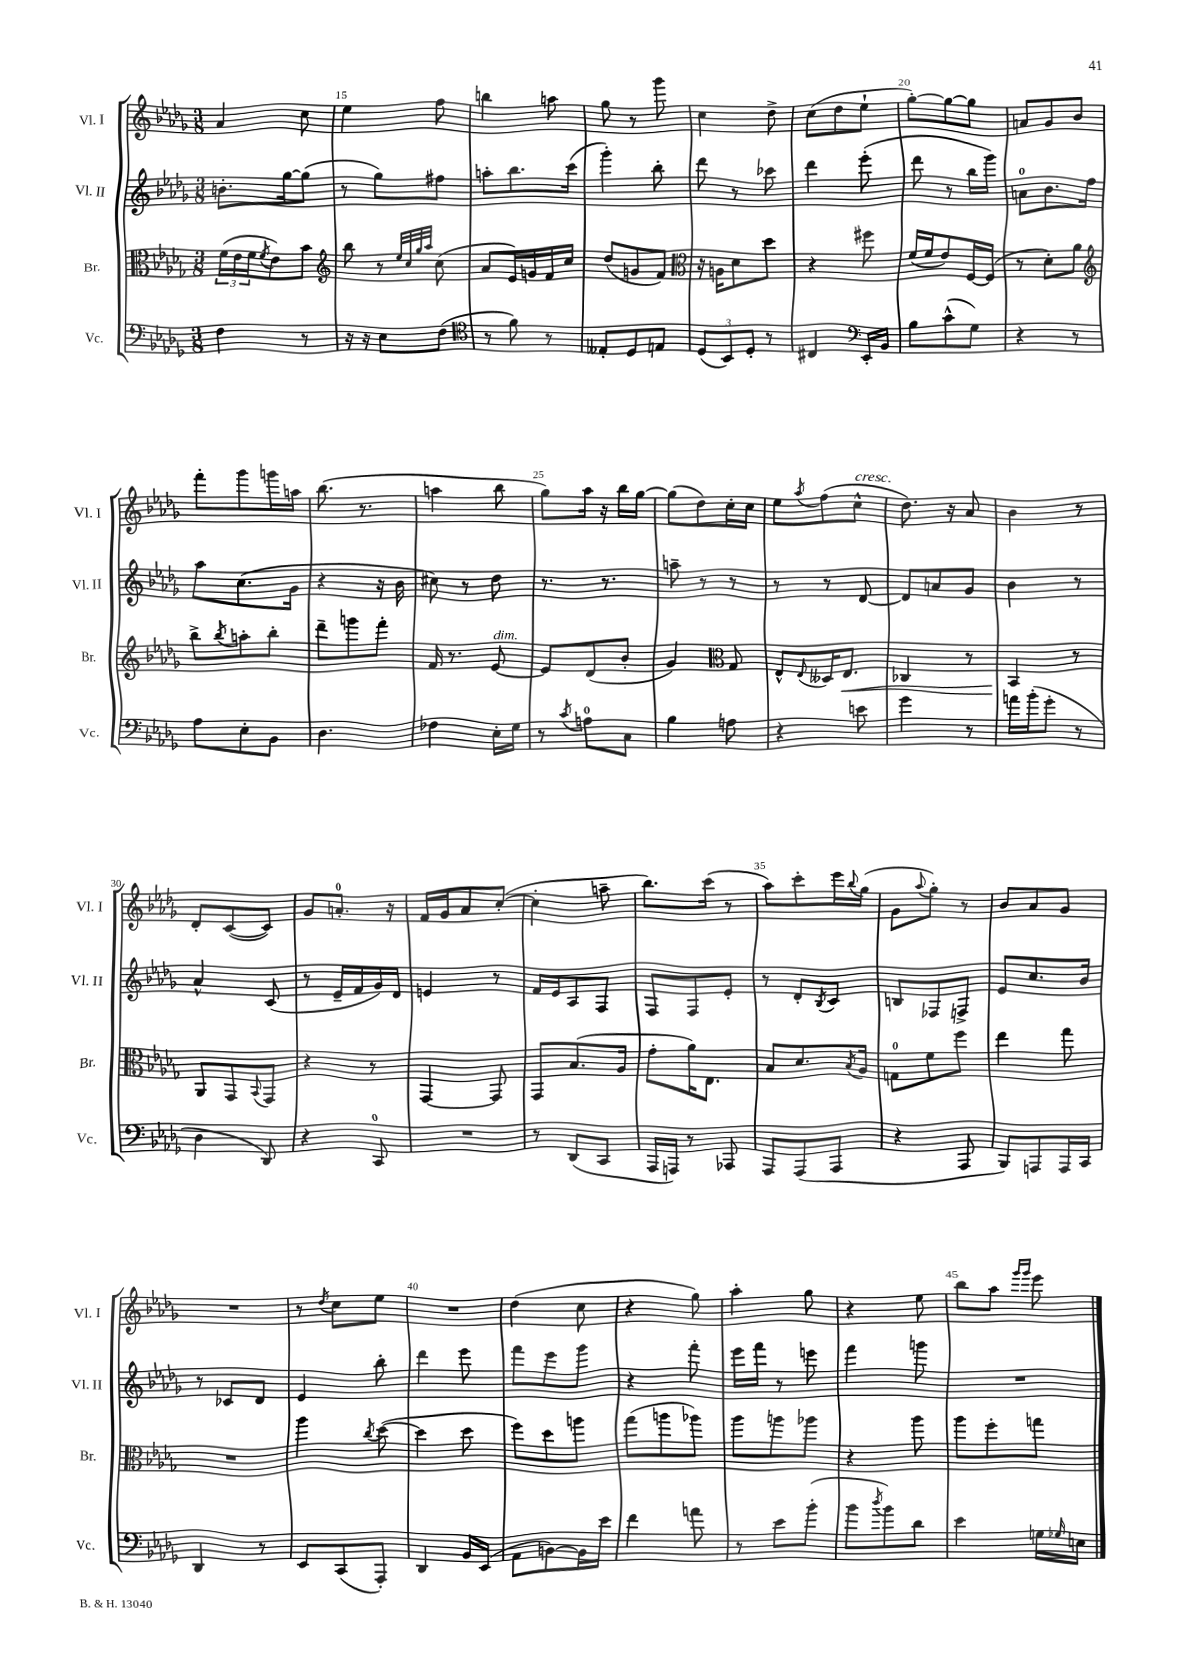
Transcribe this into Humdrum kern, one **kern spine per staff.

**kern	**kern	**dynam	**kern	**kern
*part4	*part3	*part3	*part2	*part1
*staff4	*staff3	*staff3	*staff2	*staff1
*I"Vc.	*I"Br.	*	*I"Vl. II	*I"Vl. I
*I'Vc.	*I'Br.	*	*I'Vl. II	*I'Vl. I
*clefF4	*clefC3	*	*clefG2	*clefG2
*k[b-e-a-d-g-]	*k[b-e-a-d-g-]	*	*k[b-e-a-d-g-]	*k[b-e-a-d-g-]
*M3/8	*M3/8	*	*M3/8	*M3/8
=14	=14	=14	=14	=14
4F\	(24f\LL	.	8.bn'\L	4a-/
.	24e-\	.	.	.
.	24f\J	.	.	.
.	8qf/	.	.	.
.	8e-\)	.	.	.
.	.	.	[16gg-\k	.
8r	8b-\J	.	(8gg-\J]	8cc\
=15	=15	=15	=15	=15
*	*clefG2	*	*	*
16r	8bb-\	.	8r	4ee-\
16r	.	.	.	.
8E-\L	8r	.	8gg-\L)	.
.	32qqee-/LLL	.	.	.
.	32qqcc/	.	.	.
.	32qqgg-/	.	.	.
.	32qqaa-/JJJ	.	.	.
(8F\J	(8cc\	.	8ff#X\J	8ff\
=16	=16	=16	=16	=16
*clefC4	*	*	*	*
8r	8a-/L	.	8aan'\L	4bbn\
8f\)	16e-/L)	.	8.bb-\	.
.	16gn/	.	.	.
8r	16f/	.	.	8aan\
.	16cc/JJ	.	(16ccc\Jk	.
=17	=17	=17	=17	=17
8E--X'/L	(8dd-/L	.	4ggg-'\)	8gg-\
8D-/	8gn/	.	.	8r
8En/J	8f/J)	.	8bb-'\	8ggg-\
=18	=18	=18	=18	=18
*	*clefC3	*	*	*
(12D-/L	16r	.	8ddd-\	4cc\
.	16An\KL	.	.	.
12BB-/)	.	.	.	.
.	8d-\	.	8r	.
12D-'/J	.	.	.	.
8r	8dd-\J	.	8ccc-X\	8dd-^\
=19	=19	=19	=19	=19
4C#X/	4r	.	4ddd-\	(8cc\L
.	.	.	.	8dd-\
*clefF4	*	*	*	*
16EE-'/LL	8ff#X\	.	(8eee-'\	8ee-`\J
16BB-/JJ	.	.	.	.
=20	=20	=20	=20	=20
8B-\L	(16f/LL	.	8ddd-\	[8gg-'\L)
.	16f/J	.	.	.
(8c^^\	8e-/)	.	8r	8gg-\_
8G-\J)	[16F/L	.	16bb-\LL	8gg-\J]
.	(16F/JJ]	.	16ggg-\JJ)	.
=21	=21	=21	=21	=21
4r	8r	.	8an\L	8an/L
.	8d-'\L)	.	8.b-\	8g-/
8r	8a-\J	.	.	8b-/J
.	.	.	16ff\Jk	.
!!LO:LB:g=z
=22	=22	=22	=22	=22
*	*clefG2	*	*	*
8A-\L	8bb-^\L	.	8aa-\L	8fff'\L
.	8qbb-/	.	.	.
8E-'\	8aan'\	.	(8.cc\	8ggg-\
8BB-\J	8bb-'\J	.	.	16gggn\L
.	.	.	16g-\Jk	16aan\JJ
=23	=23	=23	=23	=23
4.D-\	8ddd-~\L	.	4r	(8.bb-\
.	8gggn\	.	.	.
.	.	.	.	8.r
.	8fff'\J	.	16r	.
.	.	.	16b-\	.
=24	=24	=24	=24	=24
4F-X\	16f/	.	8cc#X\)	4aan\
.	8.r	.	.	.
.	.	.	8r	.
!	!LO:TX:a:i:t=dim.	!	!	!
16E-'\LL	[8e-/	.	8dd-\	8bb-\
16G-\JJ	.	.	.	.
=25	=25	=25	=25	=25
8r	8e-/L]	.	8.r	8gg-\L)
8qc/	.	.	.	.
8An\L	(8d-/	.	.	16aa-\Jk
.	.	.	8.r	16r
8C\J	8b-'/J	.	.	16bb-\LL
.	.	.	.	[16gg-\JJ
=26	=26	=26	=26	=26
4B-\	4g-/)	.	8aan~\	(8gg-\L]
.	.	.	8r	8dd-\)
*	*clefC3	*	*	*
8An\	8G-/	.	8r	16cc'\L
.	.	.	.	16cc\JJ
=27	=27	=27	=27	=27
4r	8E-^^/L	.	8r	8ee-\L
.	8qqE-/	.	.	8qaa-/
.	16D--X/K	.	8r	(8ff\
!	!	!LO:HP:b	!	!
.	8.E-/J	<	.	.
!	!	!	!	!LO:TX:a:i:t=cresc.
8en\	.	.	[8d-/	8cc^^\J
=28	=28	=28	=28	=28
4g-\	4C-X/	.	8d-/L]	8.dd-\)
.	.	.	8an/	.
.	.	.	.	16r
8r	8r	.	8g-/J	8a-/
=29	=29	=29	=29	=29
16an\LL	4BB-/	.	4b-\	4b-\
(16b-'\J	.	.	.	.
8g-'\J	.	.	.	.
8r	8r	[	8r	8r
!!LO:LB:g=z
=30	=30	=30	=30	=30
4D-\	8AA-/L	.	4a-^^/	8d-'/L
.	8GG-/	.	.	([8c/
.	8qqBB-/	.	.	.
8DD-/)	8GG-/J	.	(8c/	8c/J])
=31	=31	=31	=31	=31
4r	4r	.	8r	8g-/L
.	.	.	16e-~/LL	8.an'/J
.	.	.	16f/	.
8CC/	8r	.	16g-/)	.
.	.	.	16d-/JJ	16r
=32	=32	=32	=32	=32
4.r	[4GG-/	.	4en/	16f/LL
.	.	.	.	16g-/J
.	.	.	.	8a-/
.	8GG-/]	.	8r	([8cc'/J
=33	=33	=33	=33	=33
8r	8GG-/L	.	16f/LL	4cc'\]
.	.	.	16e-/J	.
(8DD-/L	(8.B-/	.	8A-/	.
8CC/J	.	.	8F/J	8aan~\
.	16A-/Jk	.	.	.
=34	=34	=34	=34	=34
16AAA-/LL	8g-'\L	.	8F/L	8.bb-\L)
16AAAn/JJ)	.	.	.	.
8r	16a-\K)	.	8F/	.
.	8.E-\J	.	.	(16ccc\Jk
8AAA-X/	.	.	8e-'/J	8r
=35	=35	=35	=35	=35
8AAA-/L	8B-/L	.	8r	8aa-\L)
(8AAA-/	8.d-/	.	8d-'/L	8ccc'\
.	.	.	8qB-/	.
8AAA-/J	.	.	8c/J	16eee-\L
.	8qB-/	.	.	8qqbb-/
.	16A-/Jk	.	.	(16gg-\JJ
=36	=36	=36	=36	=36
4r	8Gn\L	.	8Bn/L	8g-\L
.	.	.	.	8qqaa-/
.	8f\	.	8F-X/	8gg-'\J)
8AAA-/	8ff\J	.	8Fn^/J	8r
=37	=37	=37	=37	=37
8BBB-/L)	4ee-\	.	8e-/L	8b-/L
8AAAn/	.	.	8.cc/	8a-/
16AAA/L	8gg-\	.	.	8g-/J
16CC/JJ	.	.	16b-/Jk	.
!!LO:LB:g=z
=38	=38	=38	=38	=38
4DD-/	4.r	.	8r	4.r
.	.	.	8c-X/L	.
8r	.	.	8d-/J	.
=39	=39	=39	=39	=39
8EE-/L	4aa-\	.	4e-/	8r
.	.	.	.	8qdd-/
(8CC/	.	.	.	8cc\L
.	8qcc/	.	.	.
8AAA-'/J)	([8dd-\	.	8bb-'\	8ee-\J
=40	=40	=40	=40	=40
4DD-/	4dd-\]	.	4ddd-\	4.r
16BB-/LL	8dd-\	.	8eee-\	.
(16EE-/JJ	.	.	.	.
=41	=41	=41	=41	=41
8AA-\L	8ff\L)	.	8fff\L	(4dd-\
[8BBn\)	8dd-\	.	8eee-\	.
16BB\L]	8aan\J	.	8ggg-\J	8cc\
16e-\JJ	.	.	.	.
=42	=42	=42	=42	=42
4f\	(8gg-\L	.	4r	4r
.	8aan\	.	.	.
8an\	8aa-X\J)	.	8fff'\	8gg-\)
=43	=43	=43	=43	=43
8r	8aa-\L	.	16eee-\LL	4aa-'\
.	.	.	16fff\JJ	.
8e-\L	8aan\	.	8r	.
(8b-'\J	8aa-X\J	.	8eeen\	8gg-\
=44	=44	=44	=44	=44
8b-\L	4r	.	4fff\	4r
8qdd-/	.	.	.	.
8b-\)	.	.	.	.
8d-\J	8aa-\	.	8gggn\	8ee-\
=45	=45	=45	=45	=45
4e-\	8aa-\L	.	4.r	8bb-\L
.	8ff'\	.	.	8aa-\J
.	.	.	.	16qqggg-/LL
.	.	.	.	16qqggg-/JJ
16Gn\LL	8ggn\J	.	.	8eee-\
16qqG-X/	.	.	.	.
16En\JJ	.	.	.	.
==	==	==	==	==
*-	*-	*-	*-	*-
